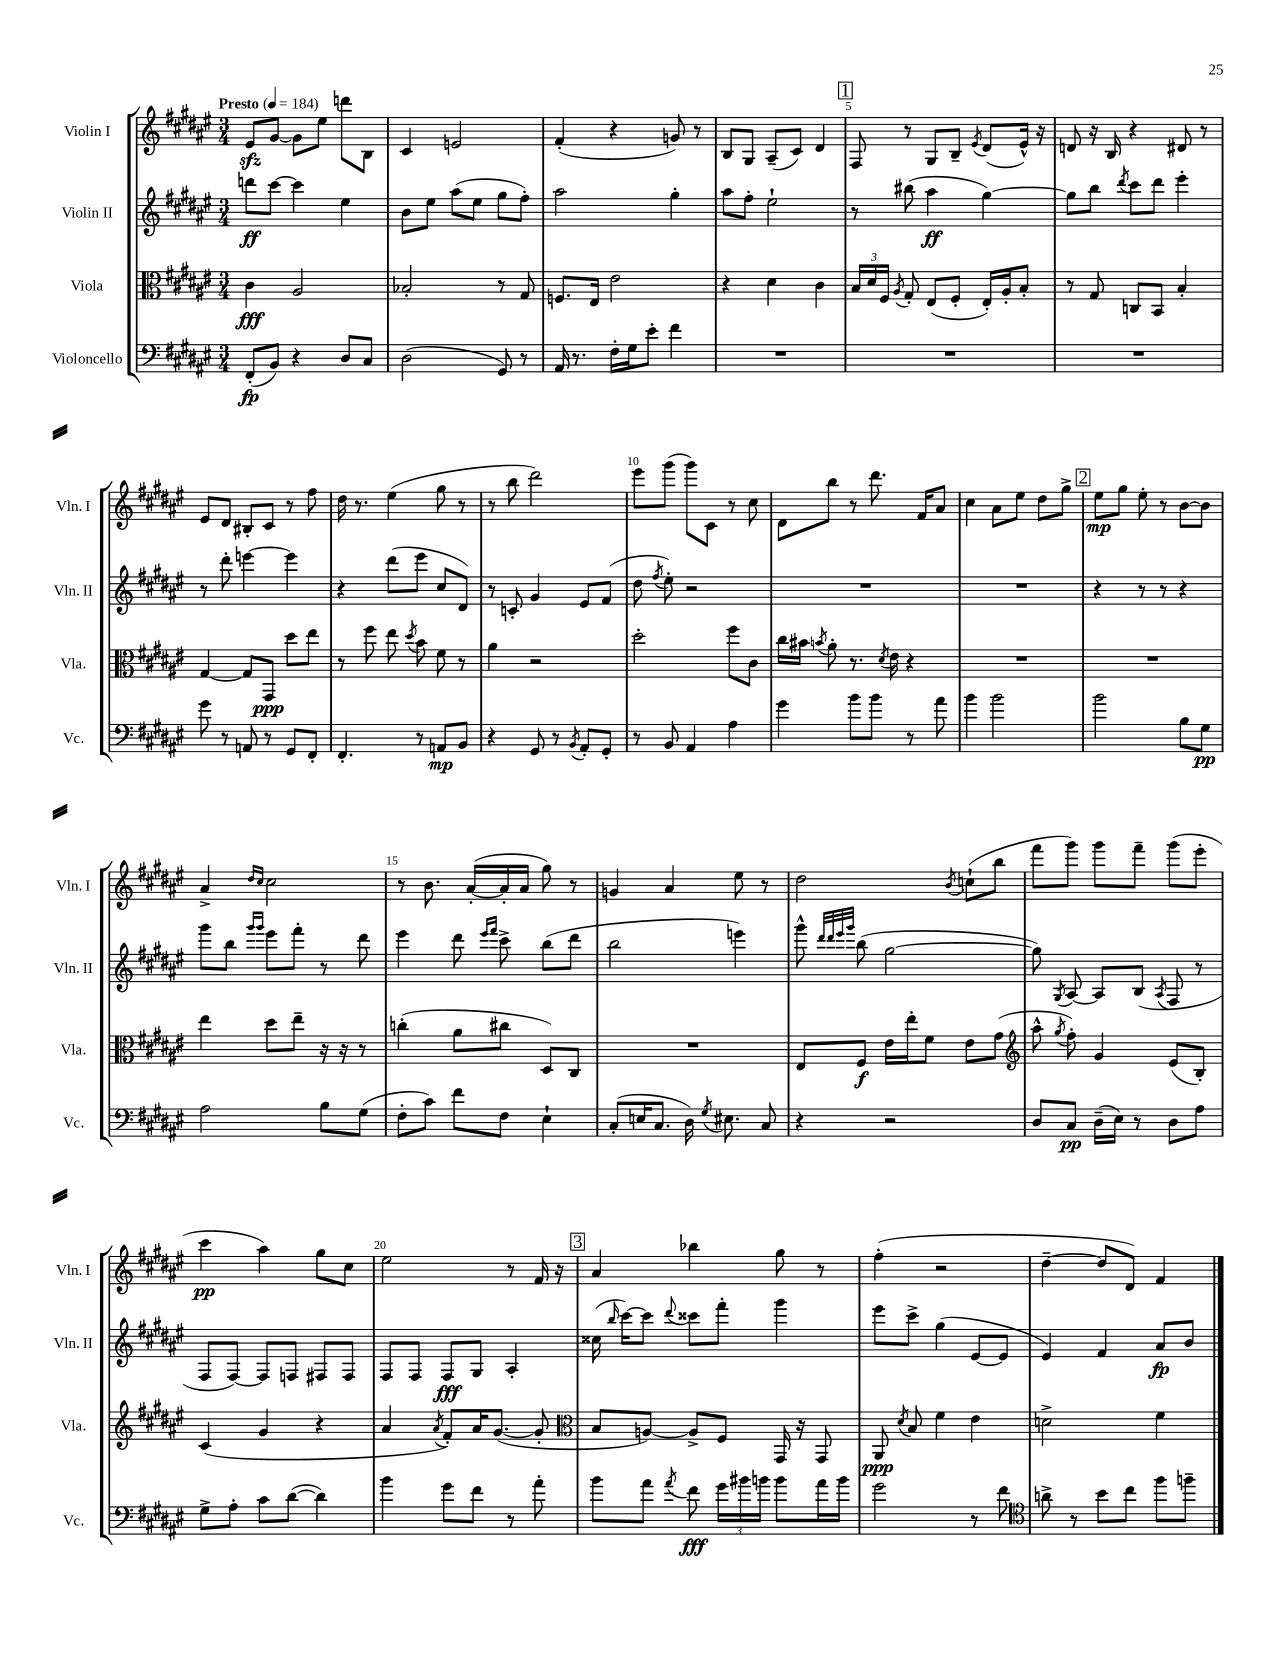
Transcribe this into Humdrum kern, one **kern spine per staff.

**kern	**kern	**kern	**kern
*staff4	*staff3	*staff2	*staff1
*clefF4	*clefC3	*clefG2	*clefG2
*k[f#c#g#d#a#e#]	*k[f#c#g#d#a#e#]	*k[f#c#g#d#a#e#]	*k[f#c#g#d#a#e#]
*M3/4	*M3/4	*M3/4	*M3/4
*MM184	*MM184	*MM184	*MM184
(8FF#'	4c#	8ddd	8e#
8BB)	.	[8ccc#	[8g#
4r	2A#	4ccc#]	8g#]
.	.	.	8ee#
8D#	.	4ee#	8ddd
8C#	.	.	8B
=	=	=	=
(2D#	2B-'	8b	4c#
.	.	8ee#	.
.	.	(8aa#	2e
.	.	8ee#	.
8GG#)	8r	8gg#	.
8r	8G#	8ff#')	.
=	=	=	=
16AA#	8.F	2aa#	(4f#'
8.r	.	.	.
.	16E#	.	.
16F#'	2e#	.	4r
16G#	.	.	.
8e#'	.	.	.
4f#	.	4gg#'	8g)
.	.	.	8r
=	=	=	=
2.r	4r	8aa#	8B
.	.	8ff#'	8G#
.	4d#	2ee#`	(8A#~
.	.	.	8c#)
.	4c#	.	4d#
=	=	=	=
2.r	24B	8r	8F#
.	24d#	.	.
.	24F#	.	.
.	8qA#	.	.
.	8G#'	(8bb#	8r
.	(8E#	4aa#	8G#
.	8F#'	.	8B~
.	.	.	8qe#
.	16E#')	[4gg#)	(8d#
.	16A#'	.	.
.	8B'	.	16e#^^)
.	.	.	16r
=	=	=	=
2.r	8r	8gg#]	8d
.	8G#	8bb	16r
.	.	.	16B
.	.	8qddd#	.
.	8C	8ccc#	4r
.	8BB	8ddd#	.
.	4B'	4eee#'	8d#
.	.	.	8r
=	=	=	=
8g#	[4G#	8r	8e#
8r	.	8ddd#'	8d#
8AA	8G#]	[4eee	8B#'
8r	8GG#	.	8c#
8GG#	8dd#	4eee]	8r
8FF#'	8ee#	.	8ff#
=	=	=	=
4.FF#'	8r	4r	16dd#
.	.	.	8.r
.	8ff#	.	.
.	8ee#	(8ddd#	(4ee#
.	8qdd#	.	.
8r	8b	8eee#	.
8AA	8f#	8cc#	8gg#
8BB	8r	8d#)	8r
=	=	=	=
4r	4a#	8r	8r
.	.	8c'	8bb
8GG#	2r	4g#	2ddd#)
8r	.	.	.
8qBB	.	.	.
8AA#'	.	8e#	.
8GG#'	.	(8f#	.
=	=	=	=
8r	2dd#'	8dd#	8eee#
.	.	8qff#	.
8BB	.	8ee#')	(8ggg#
4AA#	.	2r	8ggg#)
.	.	.	8c#
4A#	8ff#	.	8r
.	8c#	.	8cc#
=	=	=	=
4g#	16cc#	2.r	8d#
.	16b#	.	.
.	8qb	.	.
.	8a#'	.	8bb
8b	8.r	.	8r
8b	.	.	8.ddd#
.	8qd#	.	.
.	16e#	.	.
8r	4r	.	.
.	.	.	16f#
8a#	.	.	8a#
=	=	=	=
4b	2.r	2.r	4cc#
2b	.	.	8a#
.	.	.	8ee#
.	.	.	8dd#
.	.	.	8gg#^
=	=	=	=
2b	2.r	4r	8ee#
.	.	.	8gg#
.	.	8r	8ee#'
.	.	8r	8r
8B	.	4r	[8b
8G#	.	.	8b]
=	=	=	=
2A#	4ee#	8ggg#	4a#^
.	.	8bb	.
.	.	16qqggg#	16qqdd#
.	.	16qqggg#	16qqcc#
.	8dd#	8eee#	2cc#
.	8ee#~	8fff#'	.
8B	16r	8r	.
.	16r	.	.
(8G#	8r	8ddd#	.
=	=	=	=
8F#'	(4cc'	4eee#	8r
8c#)	.	.	8.b
8f#	8a#	8ddd#	.
.	.	.	([16a#'
.	.	16qqeee#	.
.	.	16qqfff#	.
8F#	8cc#	8ccc#^	16a#']
.	.	.	16a#
4E#`	8D#)	(8bb	8gg#)
.	8C#	8ddd#	8r
=	=	=	=
(8C#'	2.r	2bb	4g
16E	.	.	.
8.C#	.	.	.
.	.	.	4a#
16D#)	.	.	.
8qG#	.	.	.
8.E#	.	.	.
.	.	4eee)	8ee#
8C#	.	.	8r
=	=	=	=
4r	8E#	8ggg#^^	2dd#
.	.	32qqddd#	.
.	.	32qqddd#	.
.	.	32qqeee#	.
.	.	32qqggg#	.
.	8F#	(8bb	.
2r	16e#	[2gg#	.
.	16ee#'	.	.
.	8f#	.	.
.	.	.	8qb
.	8e#	.	(8cc`
.	(8g#	.	8bb
=	=	=	=
*	*clefG2	*	*
8D#	8aa#^^	8gg#])	8fff#
.	8qgg#	8qG#	.
8C#	8ff#')	[8A#	8ggg#)
(16D#~	4g#	8A#]	8ggg#
16E#)	.	.	.
8r	.	(8B	8fff#~
.	.	8qA#	.
8D#	(8e#	8F#	(8ggg#
8A#	8B')	8r	8eee#'
=	=	=	=
8G#^	(4c#	8F#	4ccc#
8A#'	.	[8F#)	.
8c#	4g#	8F#]	4aa#)
([8d#	.	8F	.
4d#])	4r	8F#	8gg#
.	.	8F#	8cc#
=	=	=	=
4b	4a#	8F#	2ee#
.	.	8F#	.
.	8qa#	.	.
8g#	8f#')	8F#	.
8f#	16a#	8G#	.
.	([8.g#	.	.
8r	.	4A#'	8r
8a#'	8g#']	.	16f#
.	.	.	16r
=	=	=	=
*	*clefC3	*	*
8b	8B	(16cc##	4a#
.	.	16qqbb	.
.	.	[16ccc#)	.
8a#	[8A)	8ccc#]	.
8qa#	.	8qqddd#	.
8f#	8A^]	8ccc##	4bb-
24g#	8F#	8fff#'	.
24b#	.	.	.
24b	.	.	.
8b	16GG#	4ggg#	8gg#
.	16r	.	.
16a#	8GG#	.	8r
16b	.	.	.
=	=	=	=
2g#	8AA#	8eee#	(4ff#'
.	8qd#	.	.
.	8B	8ccc#^	.
.	4f#	(4gg#	2r
8r	4e#	[8e#	.
8f#	.	8e#]	.
=	=	=	=
*clefC4	*	*	*
8a^	2d^	4e#)	[4dd#~
8r	.	.	.
8b	.	4f#	8dd#]
8cc#	.	.	8d#)
8ff#	4f#	8a#	4f#
8ff~	.	8b	.
==	==	==	==
*-	*-	*-	*-
